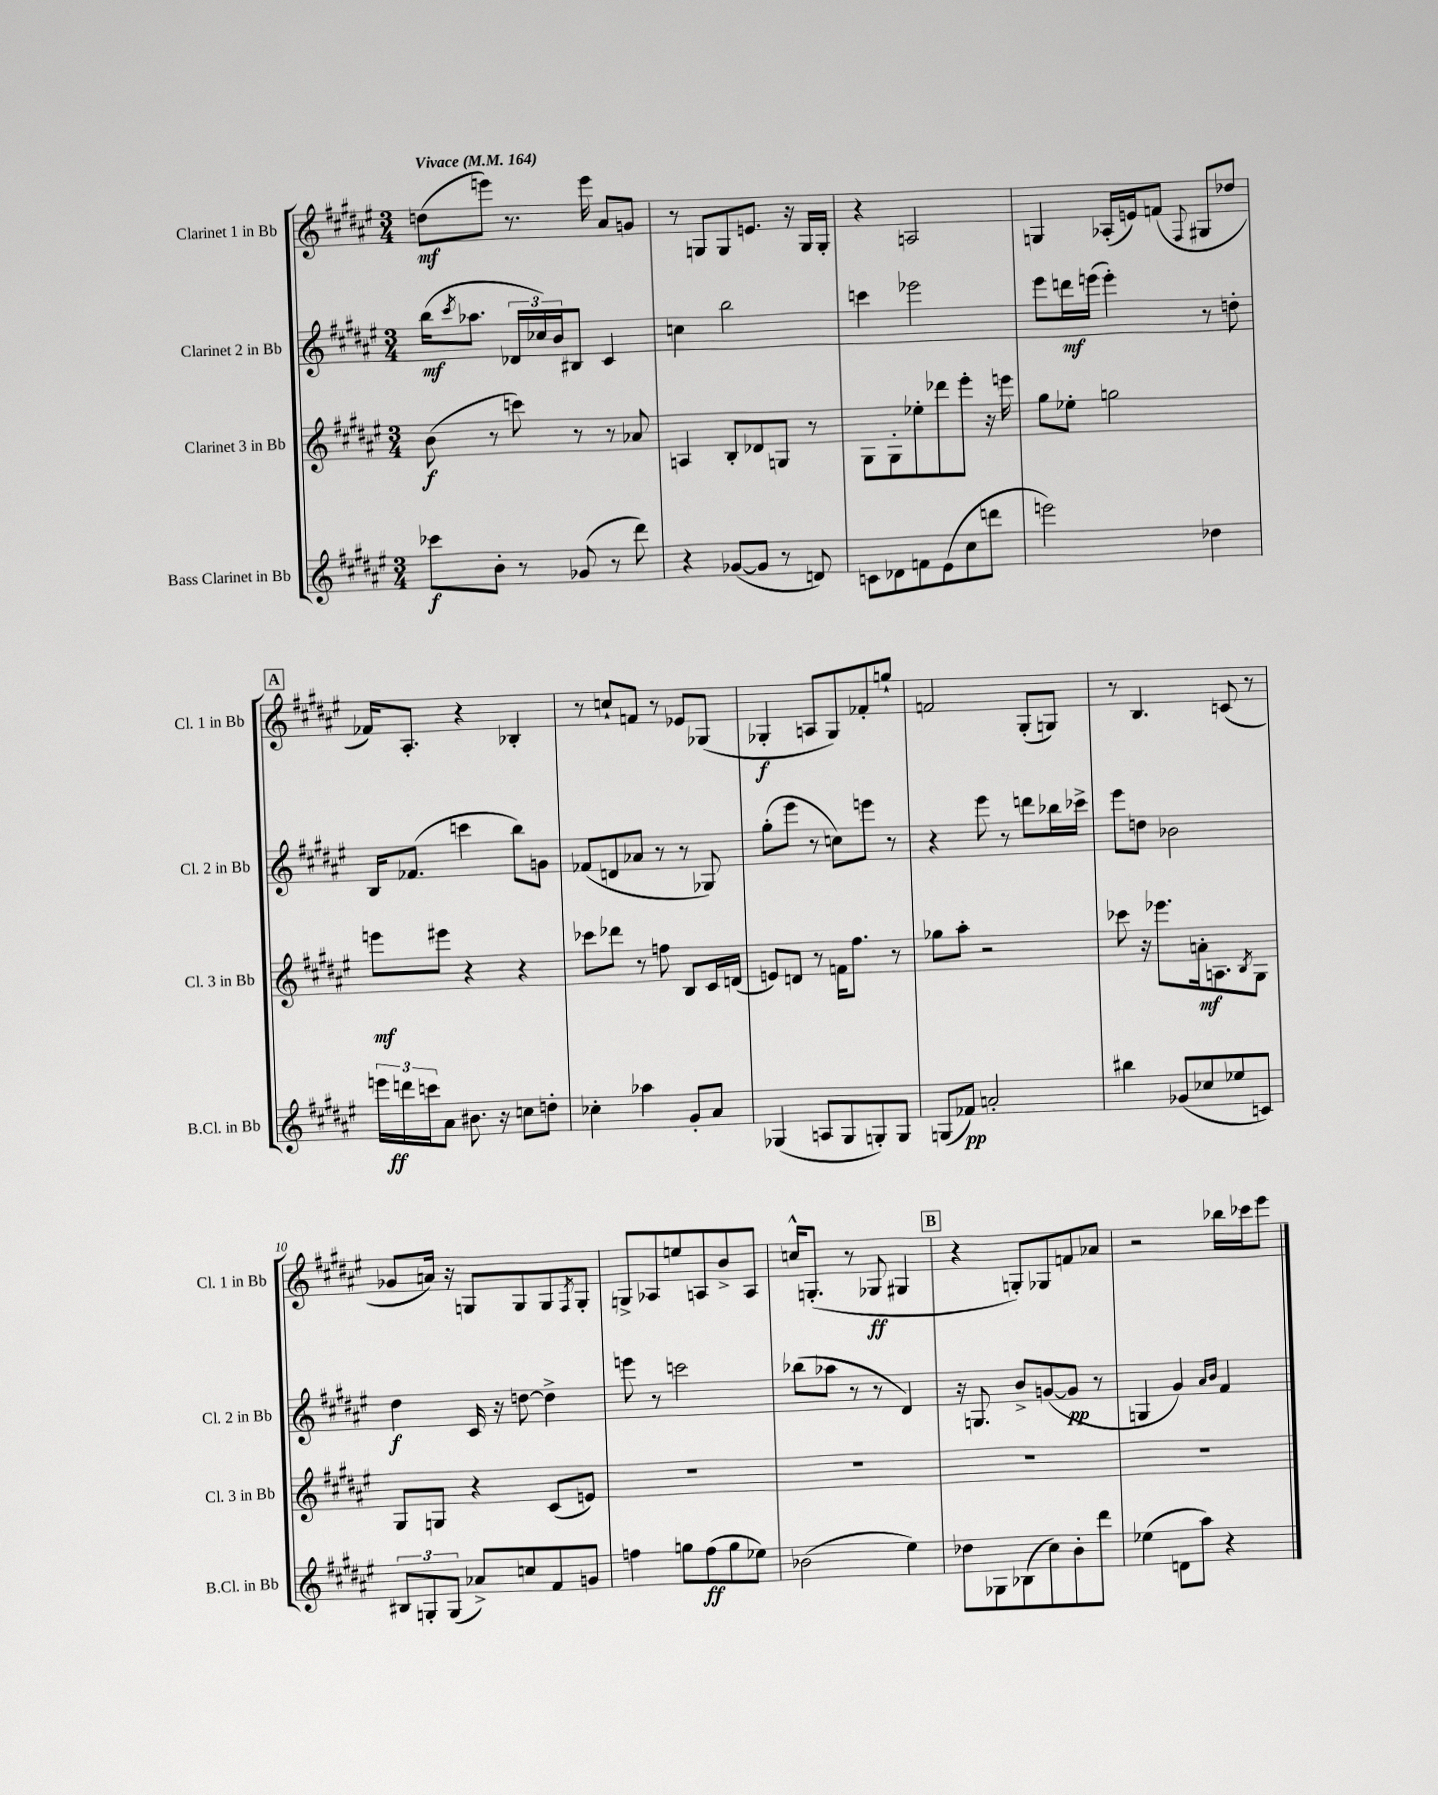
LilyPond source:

<<
\new StaffGroup <<
\new Staff = "s0" \with { instrumentName = "Clarinet 1 in Bb" shortInstrumentName = "Cl. 1 in Bb" } {
    \clef treble \key fis \major \numericTimeSignature \time 3/4 \tempo "Vivace" 4 = 164
    d''8\mf( e'''8) r8. e'''16 ais'8 g'8 |
    r8 g8 g8 e'8. r16 g16 g16-. |
    r4 a2 |
    g4 aes16-.( e'16) f'8( \appoggiatura { fis8 } gis8 des''8 |
    \mark \markup { \box "A" } fes'16) ais8.-. r4 bes4-. |
    r8 c''8-! f'8 r8 ees'8 ges8( |
    ges4-.\f a8 ges8) fes'8-. g''8-! |
    f'2 gis8-.( g8) |
    r8 b4. c'8( r8 |
    ges'8 a'16) r16 g8 g8 g8 \acciaccatura { fis8 } g8-. |
    g8-> aes8 e''8 a8 b'8-> a8 |
    c''16-^ g8.-.( r8 ges8\ff gis4 |
    \mark \markup { \box "B" } r4 g8-.) ges8 f'8 aes'8 |
    r2 bes''16 ces'''16 eis'''8 \bar "|." |
}
\new Staff = "s1" \with { instrumentName = "Clarinet 2 in Bb" shortInstrumentName = "Cl. 2 in Bb" } {
    \clef treble \key fis \major \numericTimeSignature \time 3/4
    b''16\mf( \acciaccatura { cis'''8 } aes''8. \tuplet 3/2 { des'16 ces''16) b'16 } bis8 cis'4 |
    c''4 b''2 |
    c'''4 ees'''2 |
    eis'''8 d'''16\mf e'''16( e'''4-.) r8 d''8-. |
    \mark \markup { \box "A" } b16 fes'8.( c'''4 b''8) g'8 |
    fes'8( d'8 aes'8 r8 r8 ges8) |
    gis''8-.( eis'''8 r8 c''8) e'''8 r8 |
    r4 eis'''8 r8 d'''8 bes''16 ces'''16-> |
    eis'''8 d''8 bes'2 |
    dis''4\f cis'16 r16 d''8~ d''4-> |
    e'''8 r8 c'''2 |
    bes''8( aes''8 r8 r8 dis'4) |
    \mark \markup { \box "B" } r16 g8. b'8-> g'8~( g'8\pp r8 |
    g4 gis'4) \grace { ais'16 b'16 } fis'4 \bar "|." |
}
\new Staff = "s2" \with { instrumentName = "Clarinet 3 in Bb" shortInstrumentName = "Cl. 3 in Bb" } {
    \clef treble \key fis \major \numericTimeSignature \time 3/4
    b'8\f( r8 c'''8) r8 r8 aes'8 |
    a4 b8-. des'8 g8 r8 |
    gis8 gis8-. ees''8-. des'''8 eis'''8-. r16 e'''16 |
    gis''8 ees''8-. g''2 |
    \mark \markup { \box "A" } e'''8\mf eis'''8 r4 r4 |
    ces'''8 des'''8 r8 f''8 b8 cis'16 d'16( |
    e'8) d'8 r8 f'16 fis''8. r8 |
    ges''8 ais''8-. r2 |
    ces'''8 r16 ees'''8. a'16-.\mf a8. \acciaccatura { b8 } gis8 |
    gis8 g8 r4 cis'8( e'8) |
    R2. |
    R2. |
    \mark \markup { \box "B" } R2. |
    R2. \bar "|." |
}
\new Staff = "s3" \with { instrumentName = "Bass Clarinet in Bb" shortInstrumentName = "B.Cl. in Bb" } {
    \clef treble \key fis \major \numericTimeSignature \time 3/4
    ces'''8\f b'8-. r8 ges'8( r8 dis'''8) |
    r4 ges'8~( ges'8 r8 d'8) |
    c'8 des'8 f'8 eis'8( cis''8 d'''8 |
    e'''2) des''4 |
    \mark \markup { \box "A" } \tuplet 3/2 { e'''16 d'''16\ff c'''16 } ais'8 bis'8. r16 c''8 d''8-. |
    ces''4-. aes''4 gis'8-. ais'8 |
    ges4( a8 ges8 g8-.) g8 |
    g8( fes'8\pp) a'2-. |
    bis''4 ges'8( ces''8 ees''8 c'8) |
    \tuplet 3/2 { bis8 g8-. g8( } aes'8->) c''8 fis'8 g'8 |
    f''4 g''8 f''8\ff( g''8 ees''8) |
    bes'2( eis''4) |
    \mark \markup { \box "B" } des''8 ges8 bes8( cis''8) b'8-. dis'''8 |
    ees''4( d'8 ais''8) r4 \bar "|." |
}
>>
>>
